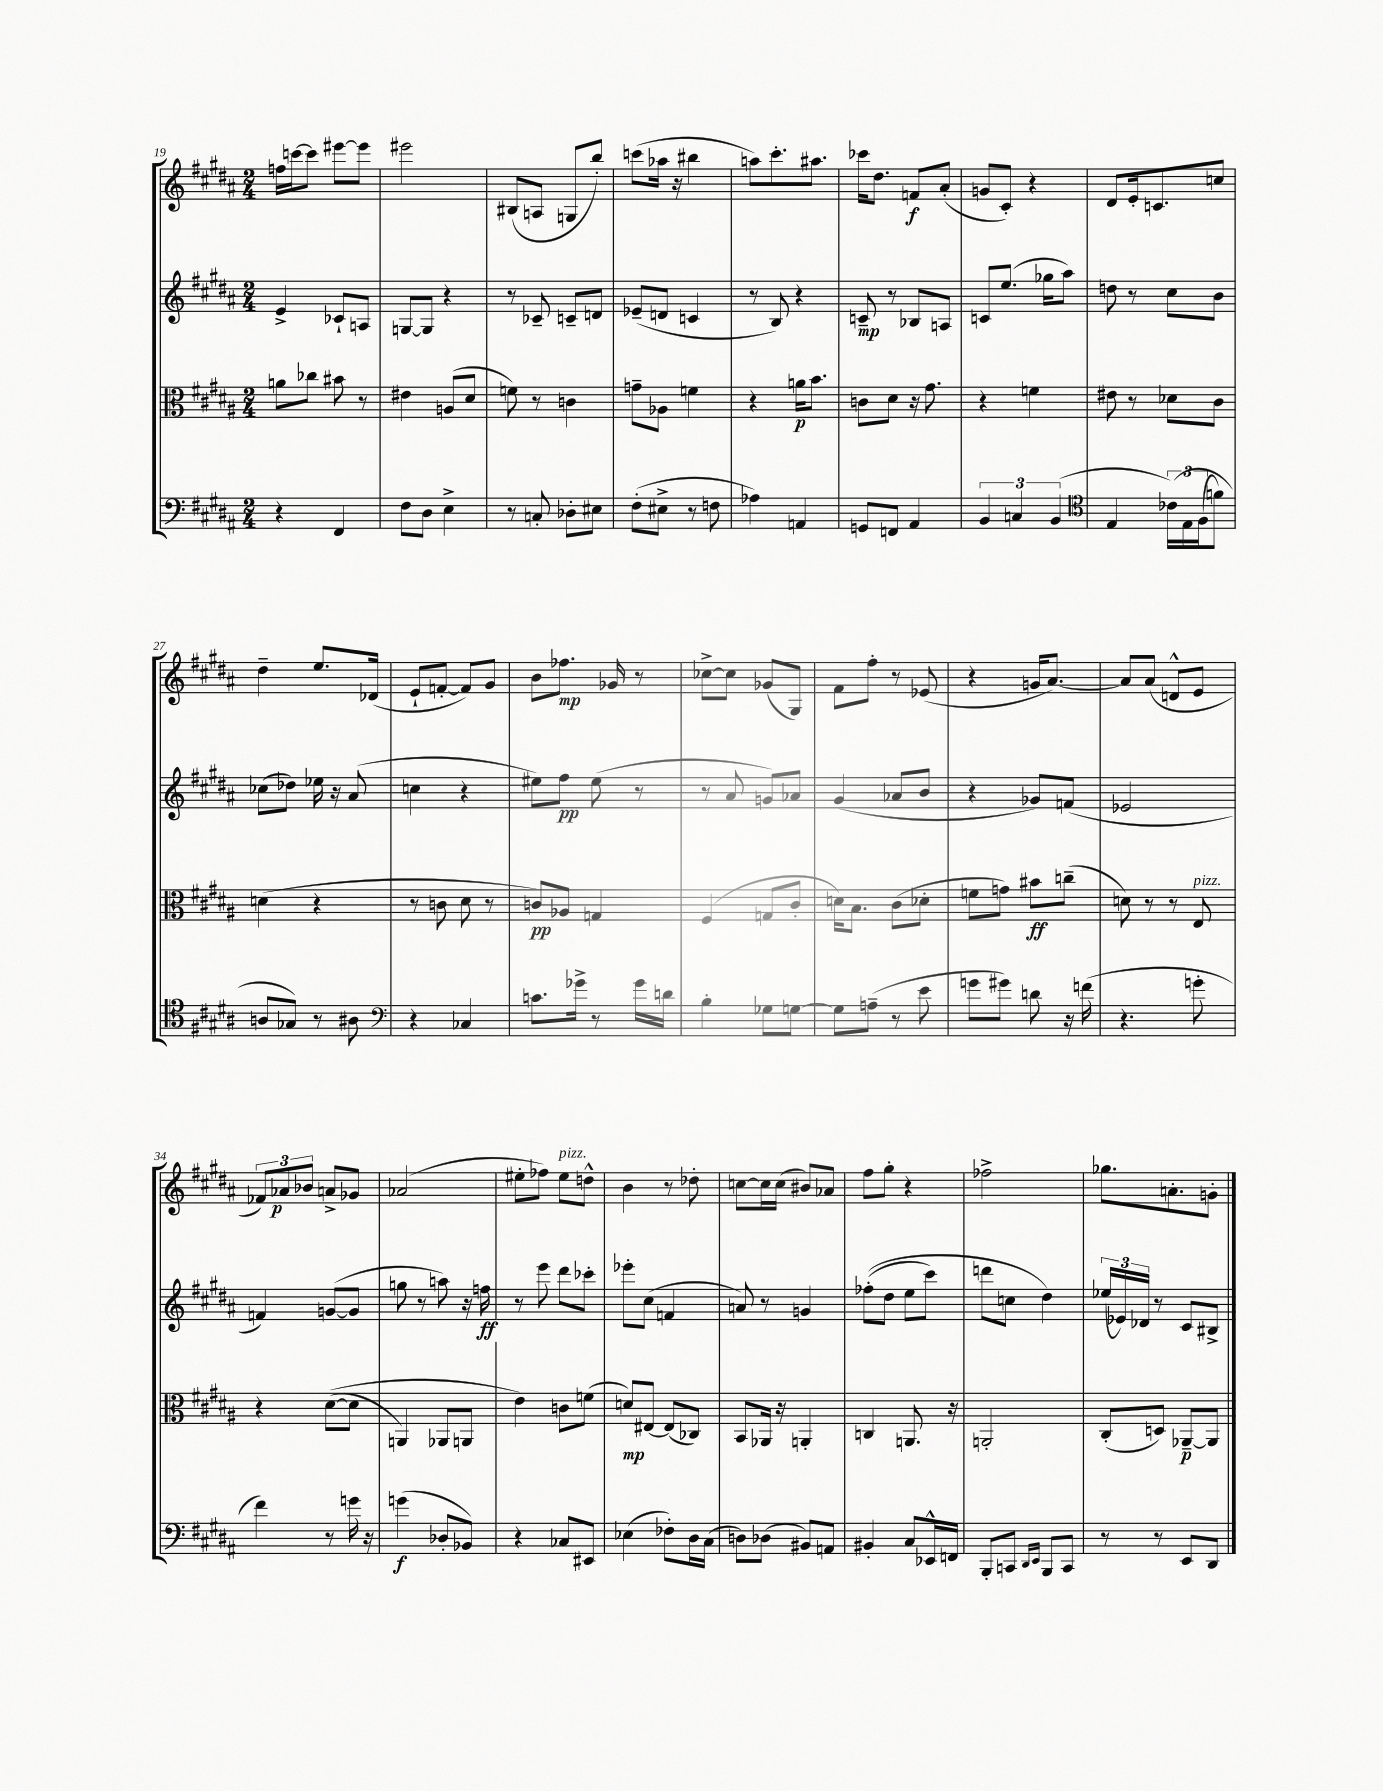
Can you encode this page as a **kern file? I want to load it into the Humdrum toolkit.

**kern	**kern	**kern	**kern
*staff4	*staff3	*staff2	*staff1
*clefF4	*clefC3	*clefG2	*clefG2
*k[f#c#g#d#a#]	*k[f#c#g#d#a#]	*k[f#c#g#d#a#]	*k[f#c#g#d#a#]
*M2/4	*M2/4	*M2/4	*M2/4
4r	8a\L	4e^/	16ff\LL
.	.	.	[16ccc\J
.	8cc-\J	.	8ccc\]J
4FF#/	8b#\	8c-`/L	[8eee#\L
.	8r	8A/J	8eee#\]J
=	=	=	=
8F#\L	4e#\	[8G/L	2eee#\
8D#\J	.	8G/]J	.
4E^\	(8A/L	4r	.
.	8d#/J	.	.
=	=	=	=
8r	8f\)	8r	(8B#/L
8C'/	8r	8c-~/	8A/J
8D-'\L	4c\	8c~/L	8G/L
8E#\J	.	8d/J	8bb'/J)
=	=	=	=
(8F#'\L	8g~\L	(8e-~/L	(8ccc\L
8E#^\J	8A-\J	8d/J	16aa-\Jk
.	.	.	16r
8r	4f\	4c/	4bb#\
8F\	.	.	.
=	=	=	=
4A-\)	4r	8r	8aa\L)
.	.	8B/)	8.ccc#'\
4AA/	16a\LK	4r	.
.	8.b\J	.	8.aa#\J
=	=	=	=
8GG/L	8c\L	8c~/	16ccc-\LK
.	.	.	8.dd#\J
8FF/J	8d#\J	8r	.
4AA#/	16r	8B-/L	8f/L
.	8.g#\	.	.
.	.	8A/J	(8a#'/J
=	=	=	=
6BB/	4r	8c/L	8g/L
.	.	(8.ee/J	8c#'/J)
6C/	.	.	.
.	4f\	.	4r
.	.	16gg-\LK	.
(6BB/	.	.	.
.	.	8aa#\J)	.
=	=	=	=
*clefC4	*	*	*
4E/	8e#\	8dd\	8d#/L
.	8r	8r	16e'/k
.	.	.	8.c/
&(24c-\LL)	8d-\L	8cc#\L	.
24E\	.	.	.
(24F#\J	.	.	.
8f\J)	8c#\J	8b\J	8cc/J
=	=	=	=
8A/L	(4d\	(8cc-\L	4dd#~\
8G-/J&)	.	8dd-\J)	.
8r	4r	16ee-\	8.ee/L
.	.	16r	.
8A#\	.	(8a#/	.
.	.	.	(16d-/Jk
=	=	=	=
*clefF4	*	*	*
4r	8r	4cc\	8e`/L
.	8c\	.	[8f'/J
4C-/	8d#\	4r	8f/]L)
.	8r	.	8g#/J
=	=	=	=
8.c\L	8c/L)	8ee#\L)	8b\L
.	8A-/J	8ff#\J	8.ff-\J
16g-^\Jk	.	.	.
8r	4G/	(8ee#\	.
.	.	.	16g-/
16g-\LL	.	8r	8r
16d\JJ	.	.	.
=	=	=	=
4B'\	(4F#/	8r	[8cc-^\L
.	.	8a#/	8cc-\]J
8G-\L	8G/L	8g/L)	(8g-/L
[8G\J	8c#'/J	8a-/J	8G#/J)
=	=	=	=
8G\]L	16d\LK)	(4g#/	8f#\L
.	8.B\J	.	.
(8A~\J	.	.	8ff#'\J
8r	(8c#\L	8a-/L	8r
8e\	8d-'\J	8b/J	(8e-/
=	=	=	=
8g\L	8f\L	4r	4r
8g#\J)	8g\J)	.	.
8d\	8b#\L	8g-/L)	16g/LK
.	.	.	[8.a#/J)
16r	(8cc~\J	(8f/J	.
(16f\	.	.	.
=	=	=	=
4.r	8d\)	2e-/	8a#/]L
.	8r	.	(8a#/J
.	8r	.	8d^^/L
8g'\	8E/	.	8e/J
=	=	=	=
4f#\)	4r	4f/)	12f-/L)
.	.	.	12a-/
.	.	.	12b-/J
8r	&(([8d#\L	([8g/L	8a^/L
16g\	8d#\]J	8g/]J	8g-/J
16r	.	.	.
=	=	=	=
(4g\	4AA/)	8gg\	(2a-/
.	.	8r	.
8D-'/L	8AA-/L	8aa\)	.
8BB-/J)	8AA/J	16r	.
.	.	16ff\	.
=	=	=	=
4r	4e\&)	8r	8ee#'\L
.	.	8eee\	8ff-\J)
8C-/L	8c\L	8ddd#\L	8ee#\L
8EE#/J	(8f\J	8ccc-'\J	8dd^^\J
=	=	=	=
(4E-\	8d/L)	8eee-'\L	4b\
.	[8E#/J	(8cc#\J	.
8F-'\L)	(8E#/]L	4f/	8r
16D#\L	8C-/J)	.	8dd-'\
(16C#\JJ	.	.	.
=	=	=	=
8D\L)	8BB/L	8a/)	[8cc\L
(8D-\J	16AA-/Jk	8r	16cc\]L
.	16r	.	(16cc\JJ
8BB#/L)	4AA'/	4g/	8b#/L)
8AA/J	.	.	8a-/J
=	=	=	=
4BB#'/	4C/	&((8ff-'\L	8ff#\L
.	.	8dd#\J	8gg#'\J
8C#/L	8.AA/	8ee\L	4r
16EE-^^/L	.	8ccc#\J)	.
16FF/JJ	16r	.	.
=	=	=	=
8BBB'/L	2AA'/	8ddd\L	2ff-^\
8CC/J	.	8cc\J	.
16qqDD#/LL	.	.	.
16qqEE/JJ	.	.	.
8BBB/L	.	4dd#\&)	.
8CC/J	.	.	.
=	=	=	=
8r	(8C#'/L	(24ee-/LL	8.gg-\L
.	.	24e-/)	.
.	.	24d-/JJ	.
8r	8D/J)	8r	.
.	.	.	8.a'\
8EE/L	[8AA-~/L	8c#/L	.
8DD#/J	8AA-/]J	8B#^/J	8g'\J
==	==	==	==
*-	*-	*-	*-
